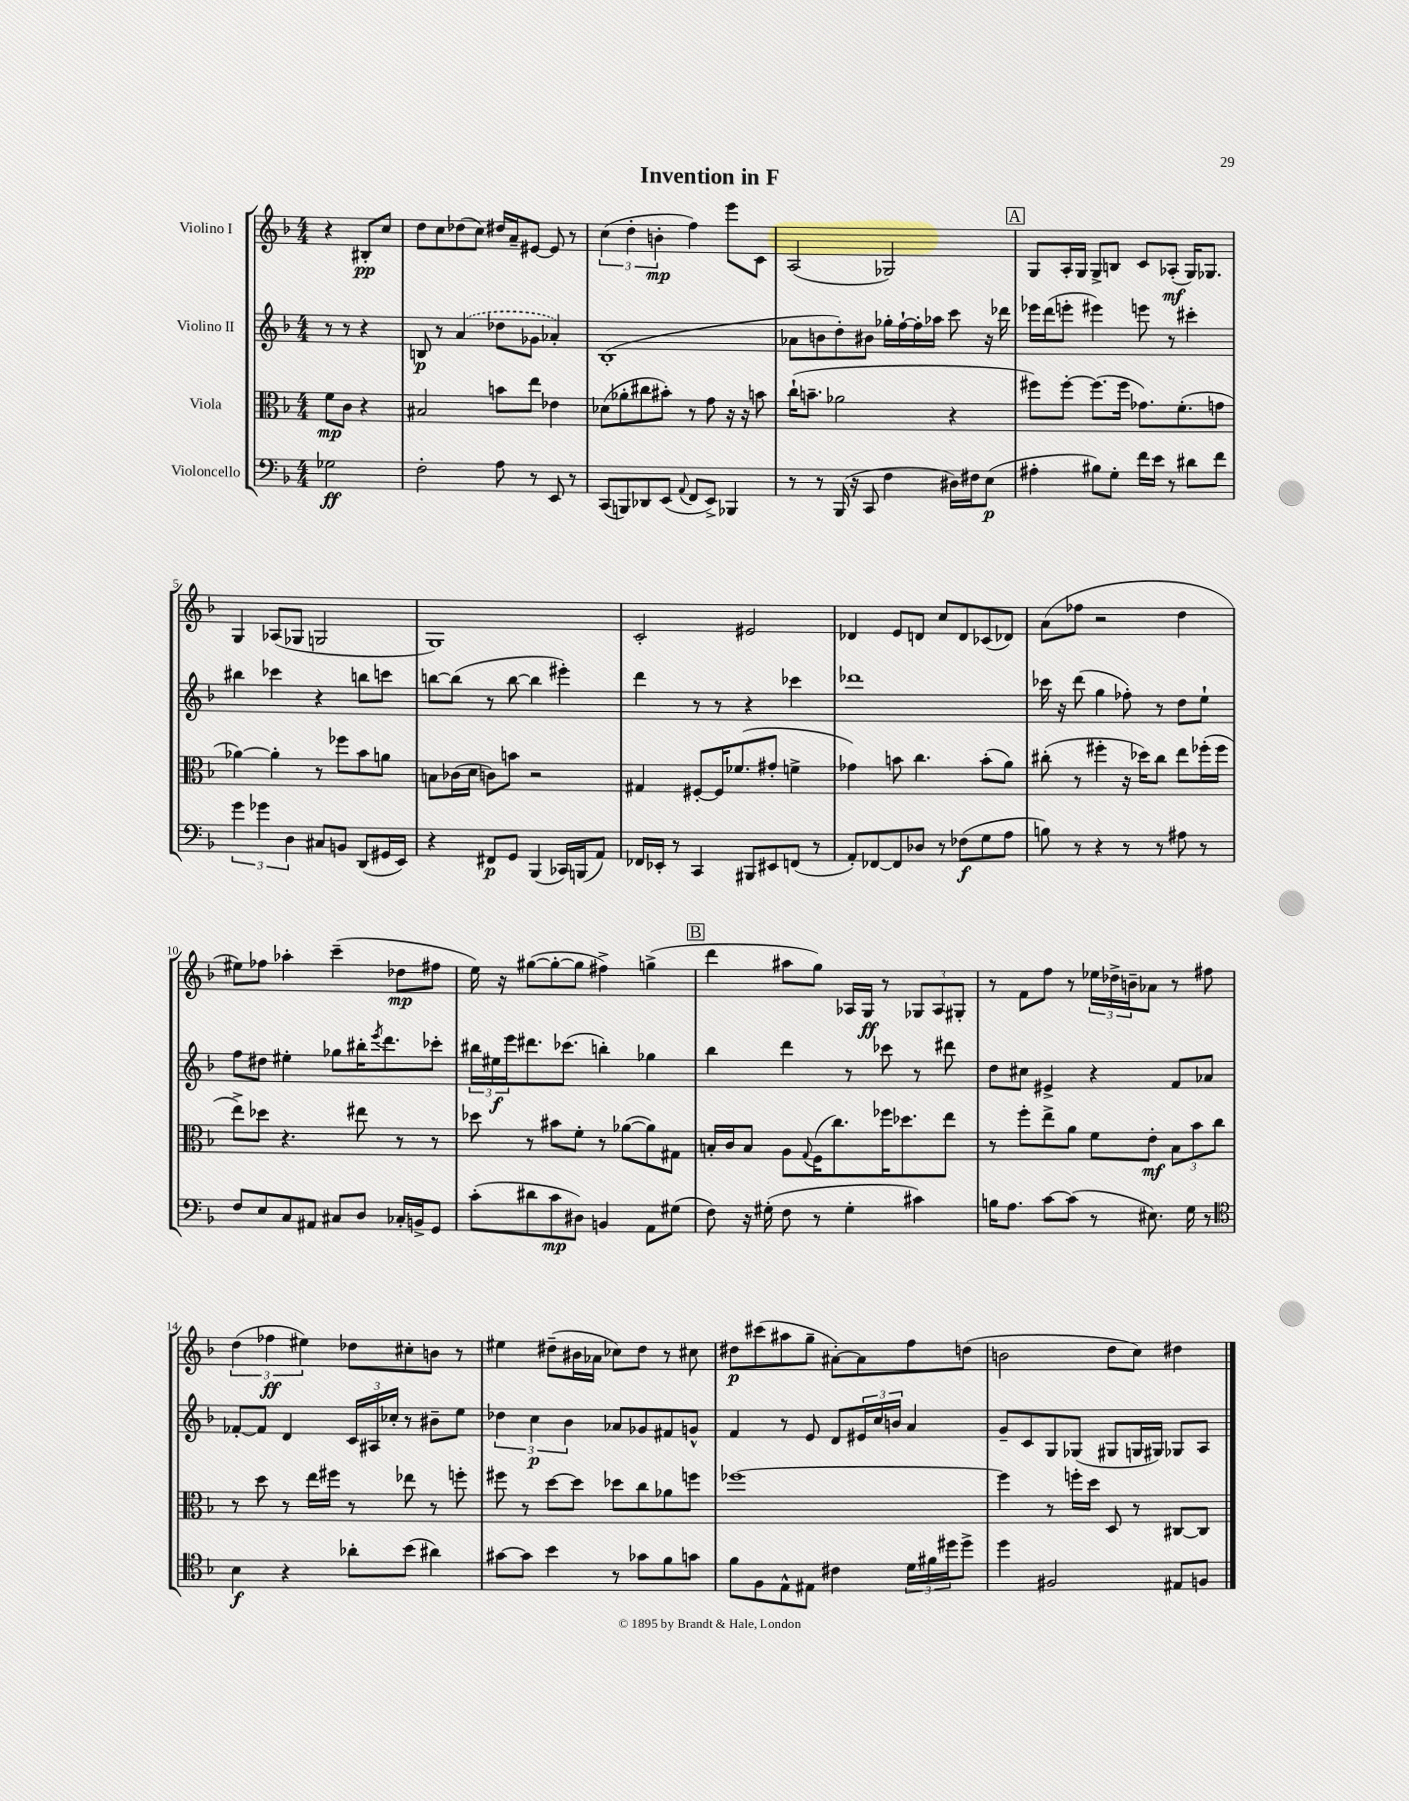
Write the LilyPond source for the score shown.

\header { title = "Invention in F" }
<<
\new StaffGroup <<
\new Staff = "s0" \with { instrumentName = "Violino I" } {
    \clef treble \key f \major \numericTimeSignature \time 4/4 \partial 2
    r4 bis8-.\pp c''8 |
    d''8 c''8 des''8( c''8) dis''16 a'16-- eis'8~ eis'8 r8 |
    \tuplet 3/2 { c''4( d''4-. b'4-.\mp } f''4) e'''8 c'8 |
    a2( ges2) |
    \mark \markup { \box "A" } g8 a16-. g16 g8-> b8 c'8 aes8-.\mf( g16) ges8. |
    g4 aes8( ges8 g2 |
    g1) |
    c'2-. eis'2 |
    des'4 e'8 d'8 c''8 d'8 ces'8( des'8) |
    a'8( fes''8 r2 d''4 |
    eis''8) fes''8 aes''4-. c'''4--( des''8\mp fis''8 |
    e''16) r16 gis''8~( gis''8~-. gis''8 fis''4->) g''4->( |
    \mark \markup { \box "B" } d'''4 ais''8 g''8) aes16 g16\ff r8 \tuplet 3/2 { ges8 aes8 gis8-. } |
    r8 f'8 f''8 r8 \tuplet 3/2 { ees''16 des''16-> b'16-- } aes'8 r8 fis''8 |
    \tuplet 3/2 { d''4( fes''4\ff eis''4) } des''8 cis''8-. b'8 r8 |
    eis''4 dis''8--( bis'16 aes'16 ces''8) dis''8 r8 cis''8 |
    dis''8\p cis'''8( ais''8 g''8-- ais'8~-.) ais'8 f''8 d''8( |
    b'2 d''8 c''8) dis''4 \bar "|." |
}
\new Staff = "s1" \with { instrumentName = "Violino II" } {
    \clef treble \key f \major \numericTimeSignature \time 4/4 \partial 2
    r8 r8 r4 |
    b8\p r8 \once \slurDashed a'4( des''8 ges'8 aes'4-.) |
    bes1-.( |
    aes'8 b'8 d''8-.) bis'8 ges''16-. f''16~-! f''16-. aes''16 c'''8 r16 des'''16 |
    \mark \markup { \box "A" } ees'''16 d'''16( e'''8-. eis'''4) e'''8 r8 cis'''4-. |
    bis''4 ces'''4 r4 b''8 c'''8 |
    b''8~ b''8( r8 b''8~ b''4 eis'''4-.) |
    d'''4 r8 r8 r4 ces'''4 |
    des'''1 |
    ces'''16 r16 d'''8( g''4 fes''8-.) r8 d''8 e''8-! |
    f''8 dis''8 eis''4-. ges''8 bis''16-. \acciaccatura { e'''8 } d'''8. ces'''8-. |
    \tuplet 3/2 { bis''16 eis''16\f e'''16 } dis'''8. ces'''8.( b''4-.) ges''4 |
    \mark \markup { \box "B" } bes''4 d'''4 r8 ces'''8 r8 dis'''8 |
    d''8 cis''8 eis'4-> r4 f'8 aes'8 |
    fes'8~-. fes'8 d'4 \tuplet 3/2 { c'16 ais16 ces''16-. } r8 bis'8-- e''8 |
    \tuplet 3/2 { des''4 c''4\p bes'4 } aes'8 ges'8 fis'8 g'8-^ |
    f'4 r8 e'8 d'8 \tuplet 3/2 { eis'16 c''16 b'16 } a'4 |
    g'8-- c'8 g8 ges8( gis8 g16 gis16) ges8 a8 \bar "|." |
}
\new Staff = "s2" \with { instrumentName = "Viola" } {
    \clef alto \key f \major \numericTimeSignature \time 4/4 \partial 2
    f'8\mp c'8 r4 |
    bis2 b'8 e''8 ees'4 |
    des'8( aes'8-. cis''8 bis'8-.) r8 g'8 r16 r16 b'8 |
    c''16-!( b'8.-- aes'2 r4 |
    \mark \markup { \box "A" } fis''8) fis''8~-. fis''8.( fis''16 ges'8.) f'8.-.( g'8 |
    aes'4~) aes'4-. r8 fes''8 bes'8 a'8 |
    b8 ces'16( d'16 c'8) b'8 r2 |
    gis4 fis8~-. fis16 fes'8.( gis'8-. f'4-> |
    ges'4) b'8 c''4. b'8-.( a'8) |
    cis''8-.( r8 fis''4-. r16 des''16) cis''8 e''8 fes''16-.( fes''16 |
    e''8->) des''8 r4. eis''8 r8 r8 |
    des''8 r8 bis'8 f'8-. r8 aes'8~( aes'8) gis8 |
    \mark \markup { \box "B" } b16-. c'16 b8 a8 \appoggiatura { g8 } f16( c''8.) fes''16 des''8. e''8 |
    r8 f''8-. e''8-> a'8 f'8 e'8-.\mf \tuplet 3/2 { bes8 bes'8 c''8 } |
    r8 d''8 r8 e''16 fis''16 r8 ees''8 r8 f''8-. |
    fis''8 r8 d''8~ d''8 des''8 c''8 aes'8 f''8 |
    fes''1~ |
    fes''4 r8 f''16-. d''16 d8 r8 cis8~ cis8 \bar "|." |
}
\new Staff = "s3" \with { instrumentName = "Violoncello" } {
    \clef bass \key f \major \numericTimeSignature \time 4/4 \partial 2
    ges2\ff |
    f2-. a8 r8 e,8 r8 |
    c,8( b,,8) des,8 e,8( \appoggiatura { a,8 } f,8 e,8->) bes,,4 |
    r8 r8 bes,,16( r16 c,8 f4 dis16) fis16 e8\p( |
    \mark \markup { \box "A" } ais4-. bis8) g8-. f'16 e'16 r8 dis'8 f'8 |
    \tuplet 3/2 { g'4 ges'4 d4 } cis8 b,8 d,8( gis,16 e,16) |
    r4 fis,8\p g,8 bes,,4( ces,16) b,,16( a,8) |
    fes,16 ees,16-. r8 c,4 bis,,8 eis,8 f,8( r8 |
    a,8-.) fes,8~ fes,8 des8 r8 fes8\f( g8 a8 |
    b8) r8 r4 r8 r8 ais8 r8 |
    f8 e8 c8 ais,8 cis8 d8 ces16-. b,16-> g,8 |
    c'8-.( dis'8 c'8\mp dis8) b,4 a,8 gis8( |
    \mark \markup { \box "B" } f8) r16 gis16-.( f8 r8 gis4-. cis'4) |
    b16 a8. c'8~ c'8( r8 eis8.) g16 r8 |
    \clef tenor bes4\f r4 aes'8-. bes'8( ais'4) |
    gis'8~ gis'8 bes'4 r8 ges'8 f'8 g'8 |
    f'8 f8 e8-^ eis8 cis'4 \tuplet 3/2 { d'16 fis'16 dis''16 } dis''8-> |
    d''4 fis2 eis8 f8 \bar "|." |
}
>>
>>
